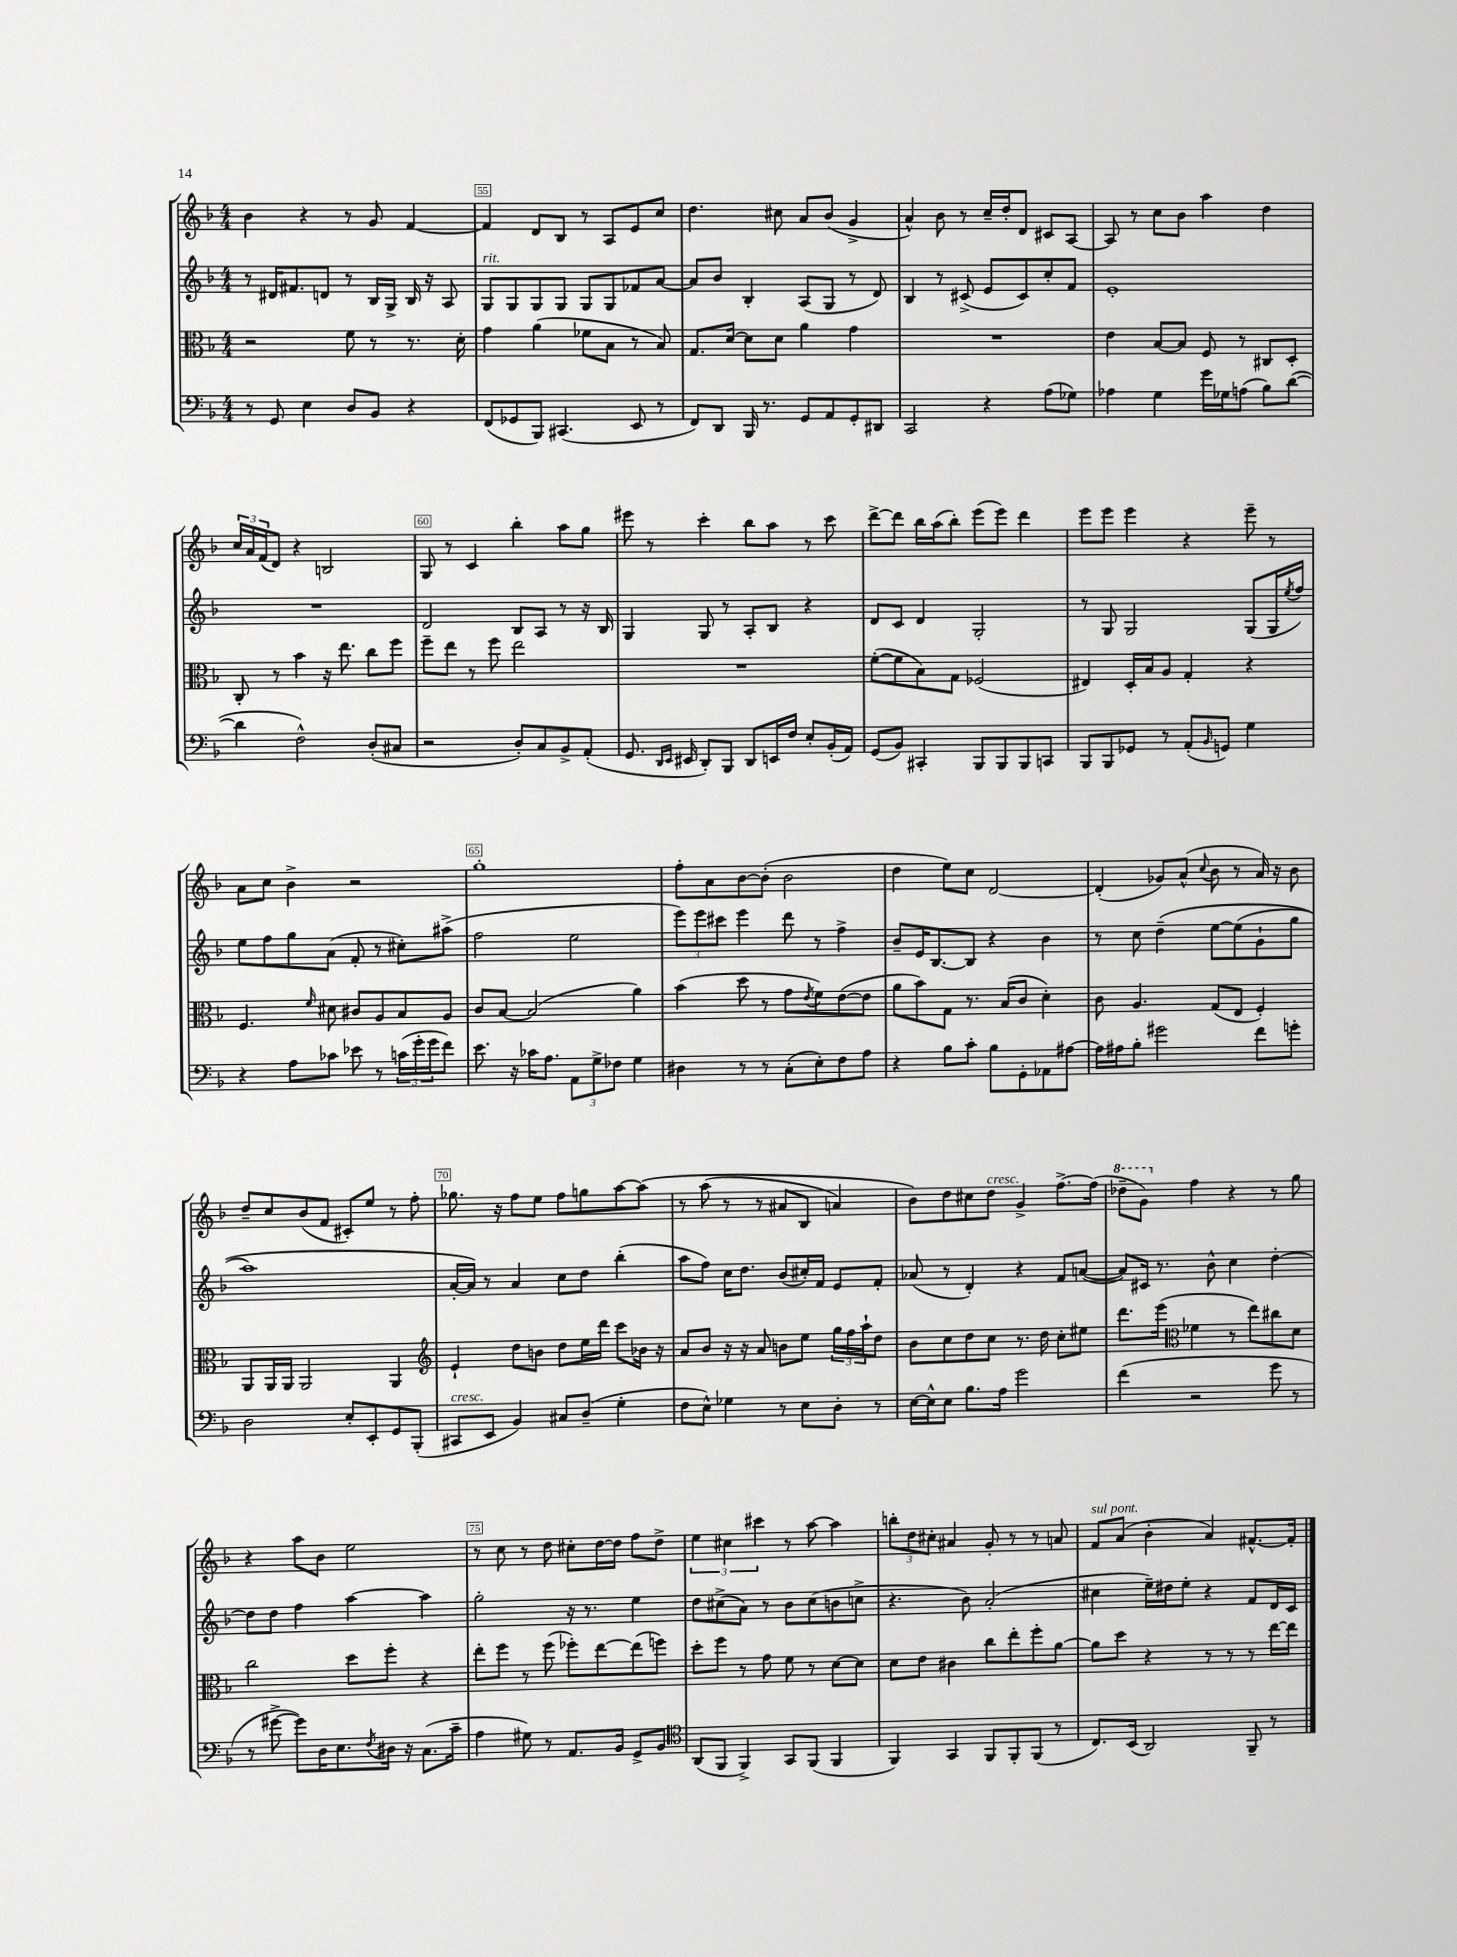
<<
\new StaffGroup <<
\new Staff = "s0" {
    \clef treble \key f \major \numericTimeSignature \time 4/4
    bes'4 r4 r8 g'8 f'4~ |
    f'4 d'8 bes8 r8 a8 e'8 c''8 |
    d''4. cis''8 a'8 bes'8( g'4-> |
    a'4-^) bes'8 r8 c''16-- d''16-. d'8 cis'8 a8~ |
    a8 r8 c''8 bes'8 a''4 d''4 |
    \tuplet 3/2 { c''16 a'16 f'16( } d'8) r4 b2 |
    g8 r8 c'4 bes''4-. a''8 g''8 |
    eis'''8 r8 c'''4-. bes''8 a''8 r8 c'''8 |
    d'''8~-> d'''8 bes''16 a''16( bes''8-.) e'''8( e'''8) d'''4 |
    e'''8 e'''8 e'''4 r4 e'''8-- r8 |
    a'8 c''8 bes'4-> r2 |
    g''1-. |
    f''8-. a'8 bes'8~ bes'8-.( bes'2 |
    d''4 e''8) c''8 d'2~ |
    d'4-.( ges'8) a'8-^( \appoggiatura { c''8 } bes'8 r8 a'16) r16 bes'8 |
    d''8-- c''8 bes'8( f'8 cis'8-.) e''8 r8 f''8-. |
    ges''8. r16 f''8 e''8 f''8 g''8 a''8~ a''8\( |
    r8 a''8( r8 r8 ais'8 bes8 a'4) |
    bes'8\) d''8 cis''8 d''8^\markup { \italic "cresc." } g'4-> f''8.~-> f''16( |
    \ottava #1 des'''8-- g''8) \ottava #0 f''4 r4 r8 g''8 |
    r4 a''8 bes'8 e''2 |
    r8 c''8 r8 d''8 cis''8-. d''16~ d''16 f''8 d''8-> |
    \tuplet 3/2 { e''4 cis''4 cis'''4 } r8 a''8~ a''4 |
    \tuplet 3/2 { b''8-. d''8 cis''8-. } ais'4 g'8-. r8 r8 a'8 |
    f'8^\markup { \italic "sul pont." } a'8( bes'4-. a'4) fis'8.~-^ fis'16-. \bar "|." |
}
\new Staff = "s1" {
    \clef treble \key f \major \numericTimeSignature \time 4/4
    r8 dis'16 fis'8. d'8 r8 bes16 g16-> bes16 r16 a8 |
    g8^\markup { \italic "rit." } g8 g8 g8 g8 g8 fes'8 a'8~ |
    a'8 bes'8 bes4-. a8( g8 r8 d'8) |
    bes4 r8 cis'8->( e'8 cis'8) c''8-. f'8 |
    e'1-. |
    R1 |
    d'2 bes8 a8 r8 r16 bes16 |
    g4 g8 r8 a8-. bes8 r4 |
    d'8 c'8 d'4 g2-. |
    r8 g8 g2 g8( g16 \acciaccatura { e''8 } f''16) |
    e''8 f''8 g''8 a'8( f'8-. r8 cis''8-.) ais''8->( |
    f''2 e''2 |
    \tuplet 3/2 { e'''8) e'''8 cis'''8 } e'''4 d'''8 r8 f''4-> |
    bes'8-- e'16 bes8.~ bes8 r4 bes'4 |
    r8 c''8 d''4--\( e''8~ e''8( g'8-! g''8 |
    a''1) |
    a'16~-. a'16\) r8 a'4 c''8 d''8 bes''4-.( |
    a''8 f''8) c''16 d''8. bes'8( cis''16-.) f'16 e'8 f'8-. |
    aes'8( r8 d'4-.) r4 f'8 a'8~( |
    a'8) cis'16 r8. bes'8-^ c''4 d''4~-. |
    d''8 d''8 f''4 a''4~ a''4 |
    g''2-. r16 r8. e''4 |
    d''8 cis''8->( a'8) r8 bes'8 cis''8( b'8 c''8-> |
    r4. bes'8) a'2-.( |
    cis''4 e''16--) dis''16 e''8-. r4 f'8 d'16 c'16 \bar "|." |
}
\new Staff = "s2" {
    \clef alto \key f \major \numericTimeSignature \time 4/4
    r2 f'8 r8 r8. d'16-. |
    g'4 a'4( fes'8 bes8 r8 bes8) |
    g8. d'16~ d'8 d'8 a'4 g'4 |
    R1 |
    e'4 bes8~ bes8 f8 r8 cis8 d8-. |
    c8-. r8 bes'4 r16 e''8. c''8 f''8 |
    f''8-- e''8 r8 f''8 e''2 |
    R1 |
    f'8~-.( f'8 bes8) g8 fes2( |
    eis4) d16-. bes16 a8 g4-. r4 |
    f4. \grace { f'16 } dis'8 cis'8 a8 bes8 a8 |
    c'8 bes8~ bes2( a'4) |
    bes'4( d''8 r8 g'8 \acciaccatura { e'8 } f'8) e'8~( e'8 |
    a'8 bes'8) g8 r8. bes16( c'8 d'4-.) |
    c'8 a4. g8( e8 f4-.) |
    a,8 a,16 a,16 a,2 a,4 |
    \clef treble e'4-! d''8 b'8 d''8 e''16 d'''16 c'''8 bes'16 r16 |
    a'8 bes'8 r16 r16 a'8 b'8 e''8 \tuplet 3/2 { g''16 f''16 a''16-! } d''8 |
    bes'8 c''8 d''8 c''8 r8. d''16 c''8-. eis''8 |
    d'''8. e'''16( \clef alto fes'4 r8 e''8) cis''8 d'8 |
    c''2 d''8 f''8-. r4 |
    e''8-. f''8 r8 f''8( fes''8-.) e''8~ e''8( f''8) |
    d''8-. f''8 r8 g'8 f'8 r8 d'8~ d'8 |
    d'8 e'8 cis'4 c''8 e''8-. f''8-. a'8~ |
    a'8 d''8 r4 r8 r8 r8 e''16~ e''16 \bar "|." |
}
\new Staff = "s3" {
    \clef bass \key f \major \numericTimeSignature \time 4/4
    r8 g,8 e4 d8 bes,8 r4 |
    f,8( ges,8 bes,,8) cis,4.( e,8 r8 |
    f,8) d,8 bes,,16 r8. g,8 a,8 g,8-. dis,8 |
    c,2 r4 a8( ges8) |
    aes4 g4 g'16 ges16 a8( bes8) d'8~( |
    d'4 f2-^) d8-.( cis8 |
    r2 d8-.) c8 bes,8-> a,8-.( |
    g,8. \grace { d,16 e,16 } eis,16 d,8-.) bes,,8 d,8 e,16 f16 e8-. bes,16-.( a,16) |
    g,8( bes,8) cis,4-. bes,,8 bes,,8 bes,,8 c,8 |
    bes,,8 bes,,8 ges,8 r8 a,8-.( \grace { bes,16 } g,8) g4 |
    r4 a8 ces'8 ees'8 r8 \tuplet 3/2 { c'16( g'16-. g'16 } f'8) |
    e'8. r16 ces'16 a8. \tuplet 3/2 { a,8 g8-> fes8 } g4 |
    dis4 r8 r8 c8-.( e8-.) f8 a8 |
    r4 bes8 c'8-. bes8 g,8-. aes,8 ais8~ |
    ais16 ais16 bes8-. gis'2 f'8 g'8-. |
    d2 e8-. e,8-. g,8 bes,,8-.( |
    cis,8^\markup { \italic "cresc." } e,8 bes,4) cis8 d8--( g4-. |
    f8 e8-^) ges4 r8 e8 d8-. r8 |
    e16~ e16-^ e8 bes8. a16 g'2 |
    f'4( r2 g'8 r8 |
    r8 gis'8~-> gis'8) d16 e8. \acciaccatura { f8 } dis16 r16 c8.( c'16-- |
    a4 gis8) r8 a,8. bes,16 g,8-> bes,8 |
    \clef tenor a,8( f,8 f,4->) g,8 f,8( f,4 |
    f,4) g,4 f,8 f,8-. f,8( r8 |
    c8.) bes,16( a,2) f,8-- r8 \bar "|." |
}
>>
>>
\layout { \context { \Score currentBarNumber = #54 \override BarNumber.break-visibility = ##(#f #t #t) barNumberVisibility = #(every-nth-bar-number-visible 5) \override BarNumber.stencil = #(make-stencil-boxer 0.1 0.3 ly:text-interface::print) } }
